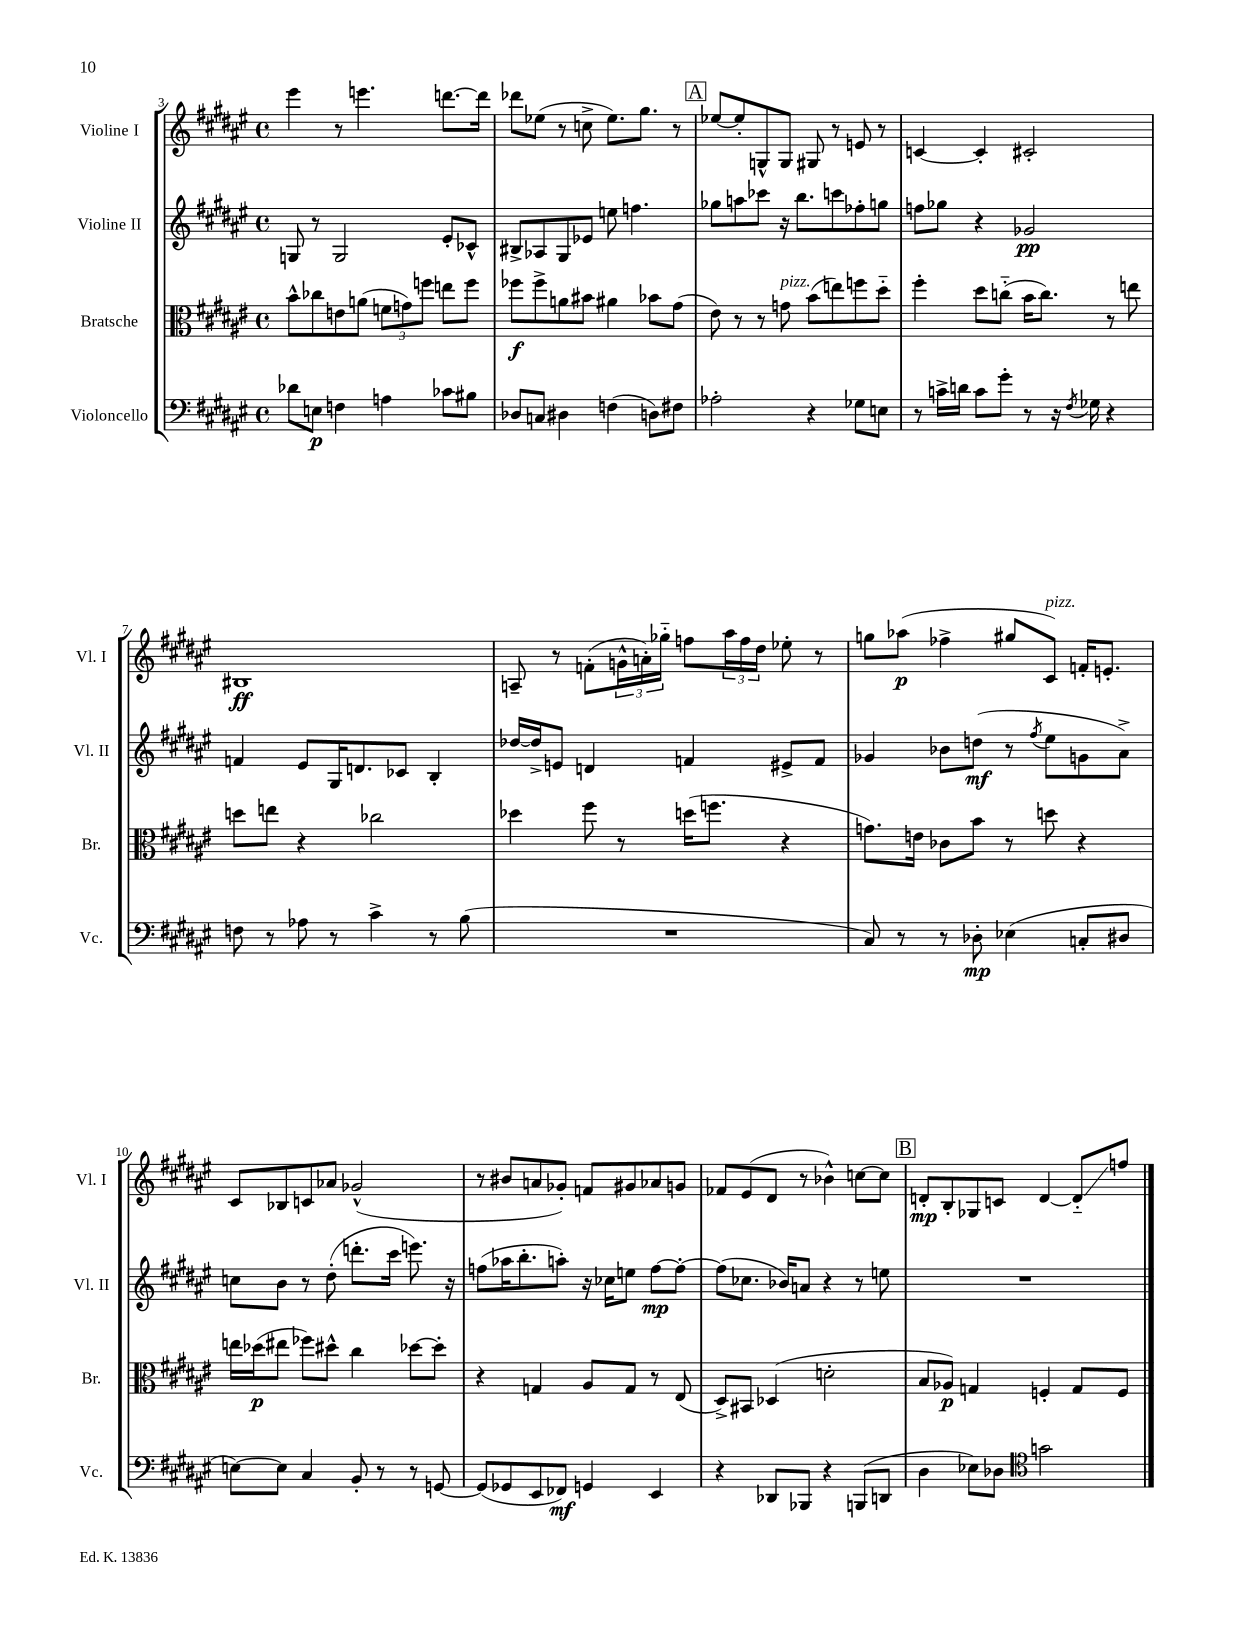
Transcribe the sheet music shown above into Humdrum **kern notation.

**kern	**kern	**kern	**kern
*staff4	*staff3	*staff2	*staff1
*clefF4	*clefC3	*clefG2	*clefG2
*k[f#c#g#d#a#e#]	*k[f#c#g#d#a#e#]	*k[f#c#g#d#a#e#]	*k[f#c#g#d#a#e#]
*M4/4	*M4/4	*M4/4	*M4/4
*met(c)	*met(c)	*met(c)	*met(c)
8d-\L	8b^^\L	8G/	4eee#\
8E\J	8cc-\	8r	.
4F\	8e\	2G/	8r
.	(8a\J	.	4.eee\
4A\	12f\L	.	.
.	12g\)	.	.
.	12ff\J	.	.
8c-\L	8ee\L	8e#'/L	[8.ddd\L
8B#\J	8ff\J	8c-^^/J	.
.	.	.	16ddd\]Jk
=	=	=	=
8D-/L	8ff-\L	8B#^/L	8ddd-\L
8C/J	8ff-^\	8A-/	(8ee-\J
4D#\	8a\	8G#/	8r
.	8b#\J	8e-/J	8cc^\
(4F\	4a#\	8ee\	8.ee-\L)
.	.	4.ff\	.
.	.	.	8.gg#\J
8D\L)	8b-\L	.	.
8F#\J	(8g#\J	.	8r
=	=	=	=
2A-'\	8e#\)	8gg-\L	[8ee-/L
.	8r	8aa\	8ee-'/]
.	8r	8ccc-\J	8G^^/
.	8g\	16r	8G/J
.	.	8.bb\L	.
4r	(8b\L	.	8G#/
.	8ee\)	8ccc\	8r
8G-\L	8ff\	8ff-'\	8e/
8E\J	8dd#'~\J	8gg\J	8r
=	=	=	=
8r	4ff#'\	8ff\L	[4c/
16c^\LL	.	8gg-\J	.
16d\JJ	.	.	.
8c\L	8dd#\L	4r	4c'/]
8g#'\J	(8cc'~\J	.	.
8r	16b\LK	2g-/	2c#'/
.	8.cc\J)	.	.
16r	.	.	.
8qF#/	.	.	.
16G-\	.	.	.
4r	8r	.	.
.	8ee\	.	.
=	=	=	=
8F\	8dd\L	4f/	1B#
8r	8ee\J	.	.
8A-\	4r	8e#/L	.
8r	.	16G#/K	.
.	.	8.d/	.
4c#^\	2cc-\	.	.
.	.	8c-/J	.
8r	.	4B'/	.
(8B\	.	.	.
=	=	=	=
1r	4dd-\	[16dd-/LL	8A~/
.	.	16dd-^/]J	.
.	.	8e/J	8r
.	8ff#\	4d/	(8f'\L
.	8r	.	24g^^\L
.	.	.	24a'\)
.	.	.	24gg-'~\JJ
.	(16dd\LK	4f/	8ff\L
.	8.ff\J	.	.
.	.	.	24aa#\L
.	.	.	24ff\
.	.	.	24dd#\JJ
.	4r	8e#^/L	8ee-'\
.	.	8f/J	8r
=	=	=	=
8C#/)	8.g\L)	4g-/	8gg\L
8r	.	.	(8aa-\J
.	16e\Jk	.	.
8r	8c-\L	8b-\L	4ff-^\
8D-'\	8b\J	(8dd\J	.
(4E-\	8r	8r	8gg#/L
.	.	8qff#/	.
.	8dd\	8ee#\L	8c#/J)
8C'/L	4r	8g\	16f'/LK
.	.	.	8.e'/J
8D#/J	.	8a#^\J)	.
=	=	=	=
[8E\L)	16ee\LL	8cc\L	8c#/L
.	(16dd-\J	.	.
8E\]J	8ee#\J	8b\J	8B-/
4C#/	8ff-\L)	8r	8c/
.	8dd#^^\J	(8dd#'\	8a-/J
8BB'/	4cc#\	8.ddd'\L	(2g-^^/
8r	.	.	.
.	.	16ccc#\Jk	.
8r	[8dd-\L	8.eee\)	.
[8GG/	8dd-'\]J	.	.
.	.	16r	.
=	=	=	=
(8GG/]L	4r	(8ff\L	8r
8GG-/	.	16aa-\K	8b#/L
.	.	8.bb'\	.
8EE#/	4G/	.	8a/
8FF-/J)	.	8aa'\J)	8g-'/J)
4GG/	8A#/L	16r	8f/L
.	.	16cc-\LK	.
.	8G/J	8ee\J	8g#/
4EE#/	8r	[8ff\L	8a-/
.	(8E#/	8ff'\_J	8g/J
=	=	=	=
4r	8D#^/L)	(8ff\]L	8f-/L
.	8BB#/J	8.cc-\J	(8e#/
8DD-/L	(4D-/	.	8d#/J
.	.	16b-/LK)	.
8BBB-/J	.	8a/J	8r
4r	2d'\	4r	4b-^^\)
(8BBB/L	.	8r	[8cc\L
8DD/J	.	8ee\	8cc\]J
=	=	=	=
4D#\	8B/L	1r	8d'/L
.	8A-/J)	.	8B'/
8E-\L)	4G/	.	8G-/
8D-\J	.	.	8c/J
*clefC4	*	*	*
2g\	4F'/	.	[4d/
.	8G/L	.	8d'~/]L
.	8F/J	.	8ff/J
==	==	==	==
*-	*-	*-	*-
